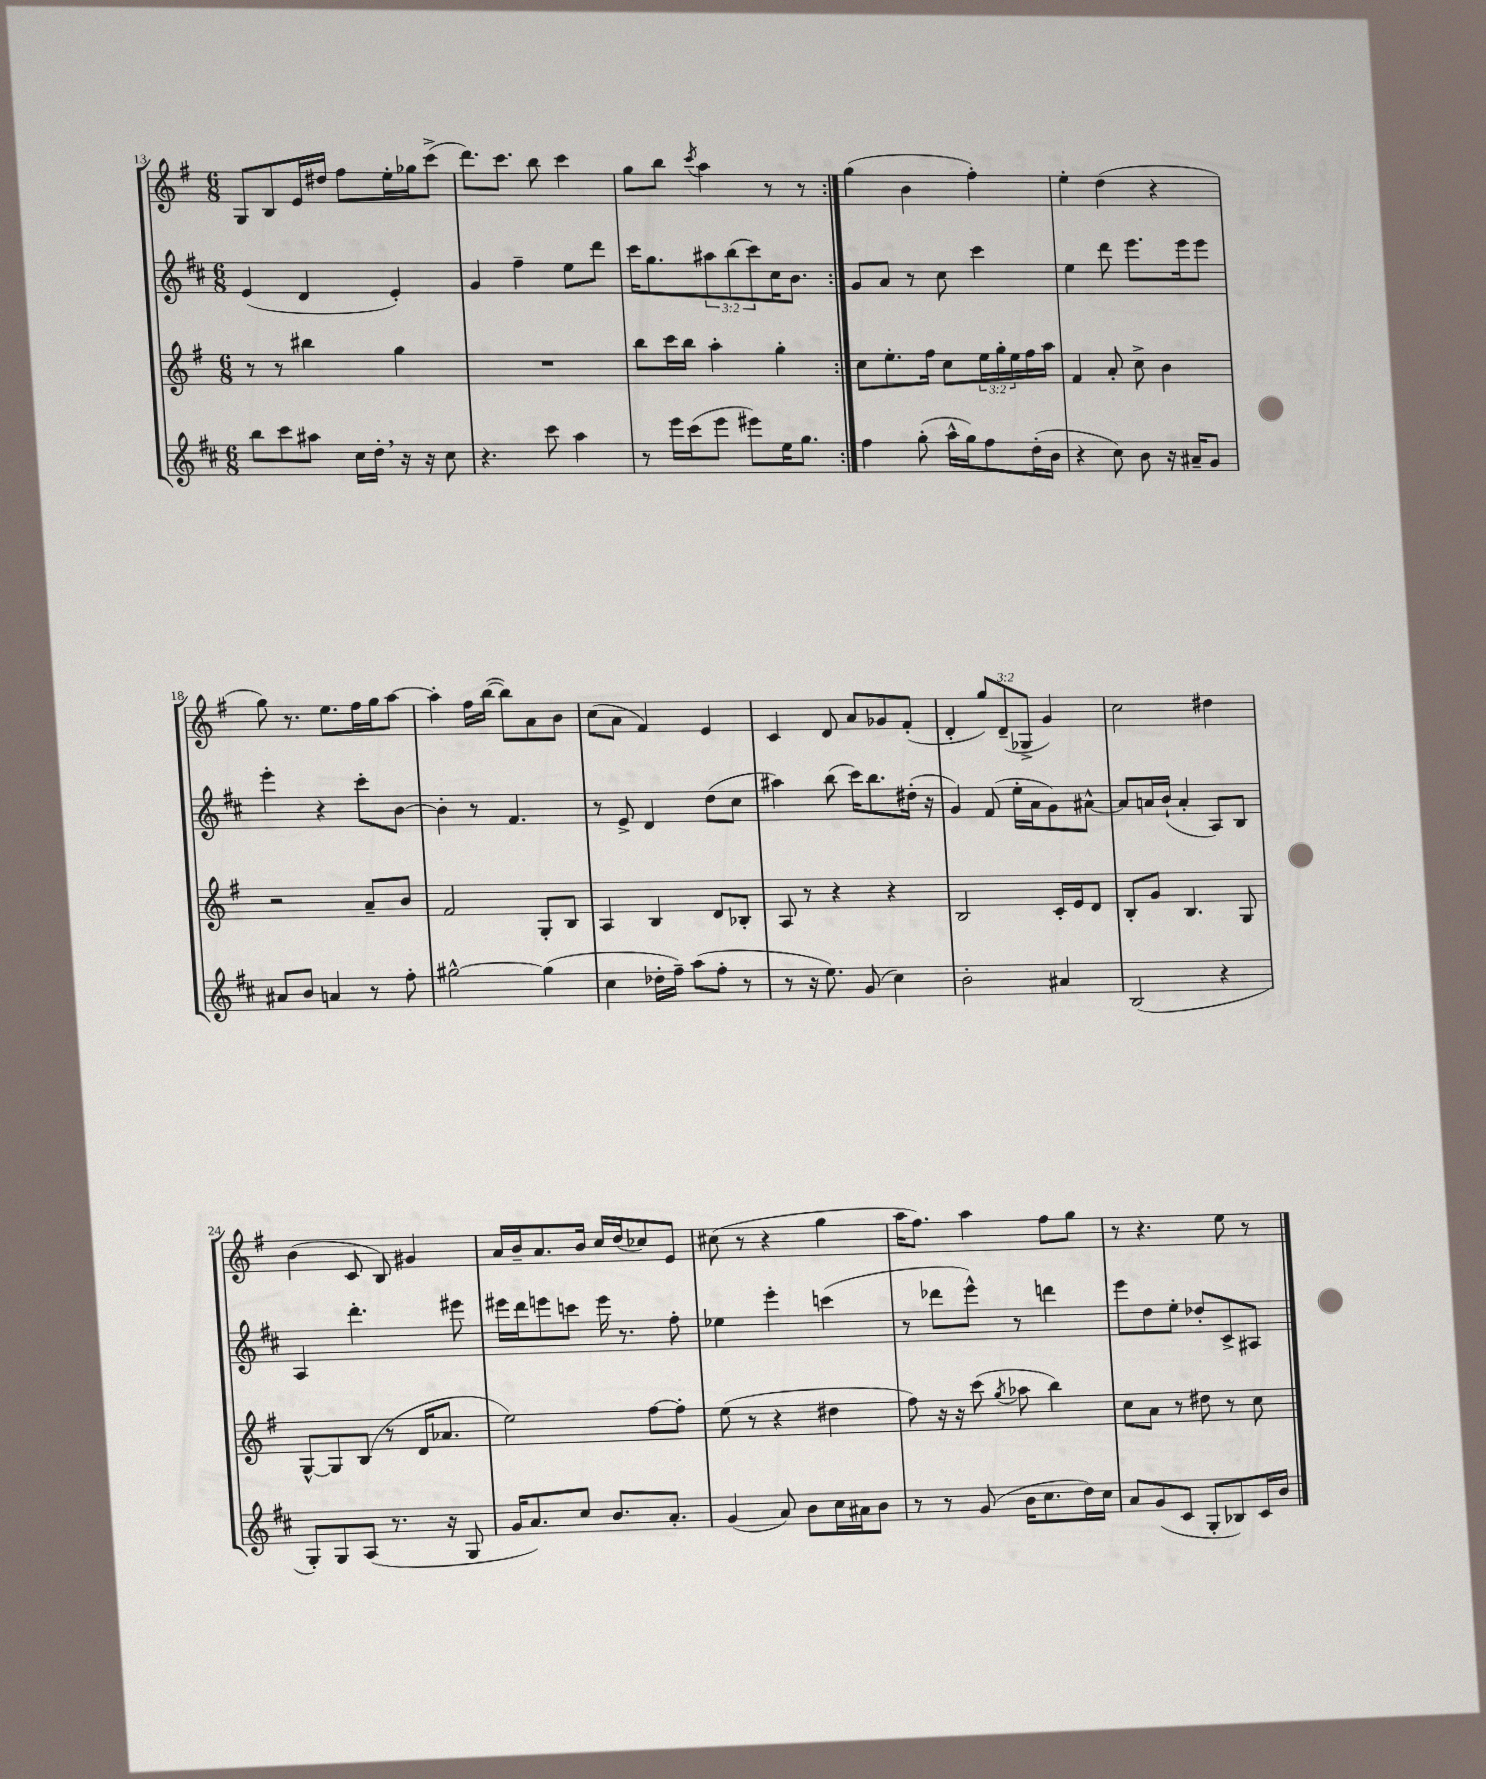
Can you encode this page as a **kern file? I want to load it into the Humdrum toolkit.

**kern	**kern	**kern	**kern
*staff4	*staff3	*staff2	*staff1
*clefG2	*clefG2	*clefG2	*clefG2
*k[f#c#]	*k[f#]	*k[f#c#]	*k[f#]
*M6/8	*M6/8	*M6/8	*M6/8
8bb	8r	(4e	8G
8ccc#	8r	.	8B
8aa#	4bb#	4d	16e
.	.	.	16dd#
16cc#	.	.	8ff#
16dd'	.	.	.
16r	4gg	4e')	16ee'
16r	.	.	16gg-
8cc#	.	.	(8ccc^
=	=	=	=
4.r	2.r	4g	8.ddd)
.	.	.	8.ccc
.	.	4ff#~	.
8ccc#	.	.	8bb
4aa	.	8ee	4ccc
.	.	8ddd	.
=	=	=	=
8r	8bb	16ccc#	8gg
.	.	8.gg	.
16eee	16ccc	.	8bb
(16ccc#	16bb	.	.
.	.	.	8qccc
8eee	4aa'	12aa#	4aa
.	.	(12bb	.
8eee#)	.	.	.
.	.	12ccc#)	.
16ee	4gg'	16cc#	8r
8.gg	.	8.b	.
.	.	.	8r
=:|!	=:|!	=:|!	=:|!
4ff#	8cc	8g	(4gg
.	8.ee'	8a	.
(8gg'	.	8r	4b
.	16ff#	.	.
16aa^^	8cc	8cc#	.
16gg)	.	.	.
8ff#	24ee	4ccc#	4ff#')
.	24gg'	.	.
.	24ee	.	.
(16dd'	16ff#	.	.
16b	16aa	.	.
=	=	=	=
4r	4f#	4ee	4ee'
8cc#)	8a'	8ddd	(4dd
8b	8cc^	8.eee	.
16r	4b	.	4r
16a#~	.	16eee	.
8g	.	8eee	.
=	=	=	=
8a#	2r	4eee'	8gg)
8b	.	.	8.r
4a	.	4r	.
.	.	.	8.ee
8r	8a~	8ccc#'	16ff#
.	.	.	16gg
8ff#'	8b	[8b	[8aa
=	=	=	=
[2gg#^^	2f#	4b']	4aa']
.	.	8r	16ff#
.	.	.	([16bb
.	.	4.f#	8bb])
(4gg#]	8G'	.	8a
.	8B	.	8b
=	=	=	=
4cc#	4A	8r	(8cc
.	.	8e^	8a
16dd-'	4B	4d	4f#)
16ff#~)	.	.	.
(8aa	.	.	.
8ff#'	8d	(8dd	4e
8r	8B-'	8cc#	.
=	=	=	=
8r	8A	4aa#)	4c
16r	8r	.	.
8.ee)	.	.	.
.	4r	(8bb	8d
(8g	.	16ccc#)	8a
.	.	8.bb	.
4cc#)	4r	.	8g-
.	.	(16dd#'	(8f#'
.	.	16r	.
=	=	=	=
2b'	2B	4g)	4d'
.	.	(8f#	12gg)
.	.	.	(12d~
.	.	16ee'	.
.	.	.	12G-^
.	.	16a	.
4a#	16c'	8g)	4g)
.	16e	.	.
.	8d	[8a#^^	.
=	=	=	=
(2B	8B'	8a#]	2cc
.	8g	16a	.
.	.	(16b`	.
.	4.B	4a'	.
4r	.	8A)	4dd#
.	8G	8B	.
=	=	=	=
8G')	[8G^^	4A	(4b
8G	8G]	.	.
(8A	(8B	4.ddd'	8c
8.r	8r	.	8B)
.	16d	.	4g#
16r	8.a-	.	.
8G	.	8eee#	.
=	=	=	=
16g	2ee)	16eee#	16a
8.a)	.	16ddd	16b~
.	.	8eee	8.a
8cc#	.	8ccc	.
.	.	.	16b
8.b	.	16eee	16cc
.	.	8.r	(16dd
.	[8ff#	.	8cc-)
8.a'	.	.	.
.	8ff#']	8ff#'	8e
=	=	=	=
(4g	(8ee	4ee-	(8cc#
.	8r	.	8r
8a)	4r	4eee'	4r
8b	.	.	.
16cc#	4dd#	(4ccc	4gg
16a#	.	.	.
8b	.	.	.
=	=	=	=
8r	8ff#)	8r	16aa
.	.	.	8.ff#)
8r	16r	8ddd-	.
.	16r	.	.
(8g	(8ccc	8eee^^)	4aa
.	8qgg	.	.
16b	8aa-	8r	.
8.cc#	.	.	.
.	4bb)	4ddd	8ff#
16dd)	.	.	8gg
16cc#	.	.	.
=	=	=	=
8a	8cc	8eee	8r
(8g	8a	8dd	4.r
8c#	8r	8ee'	.
8G'	8dd#	8dd-'	.
8B-)	8r	8c#^	8ee
16c#	8cc	8A#	8r
16b	.	.	.
==	==	==	==
*-	*-	*-	*-
